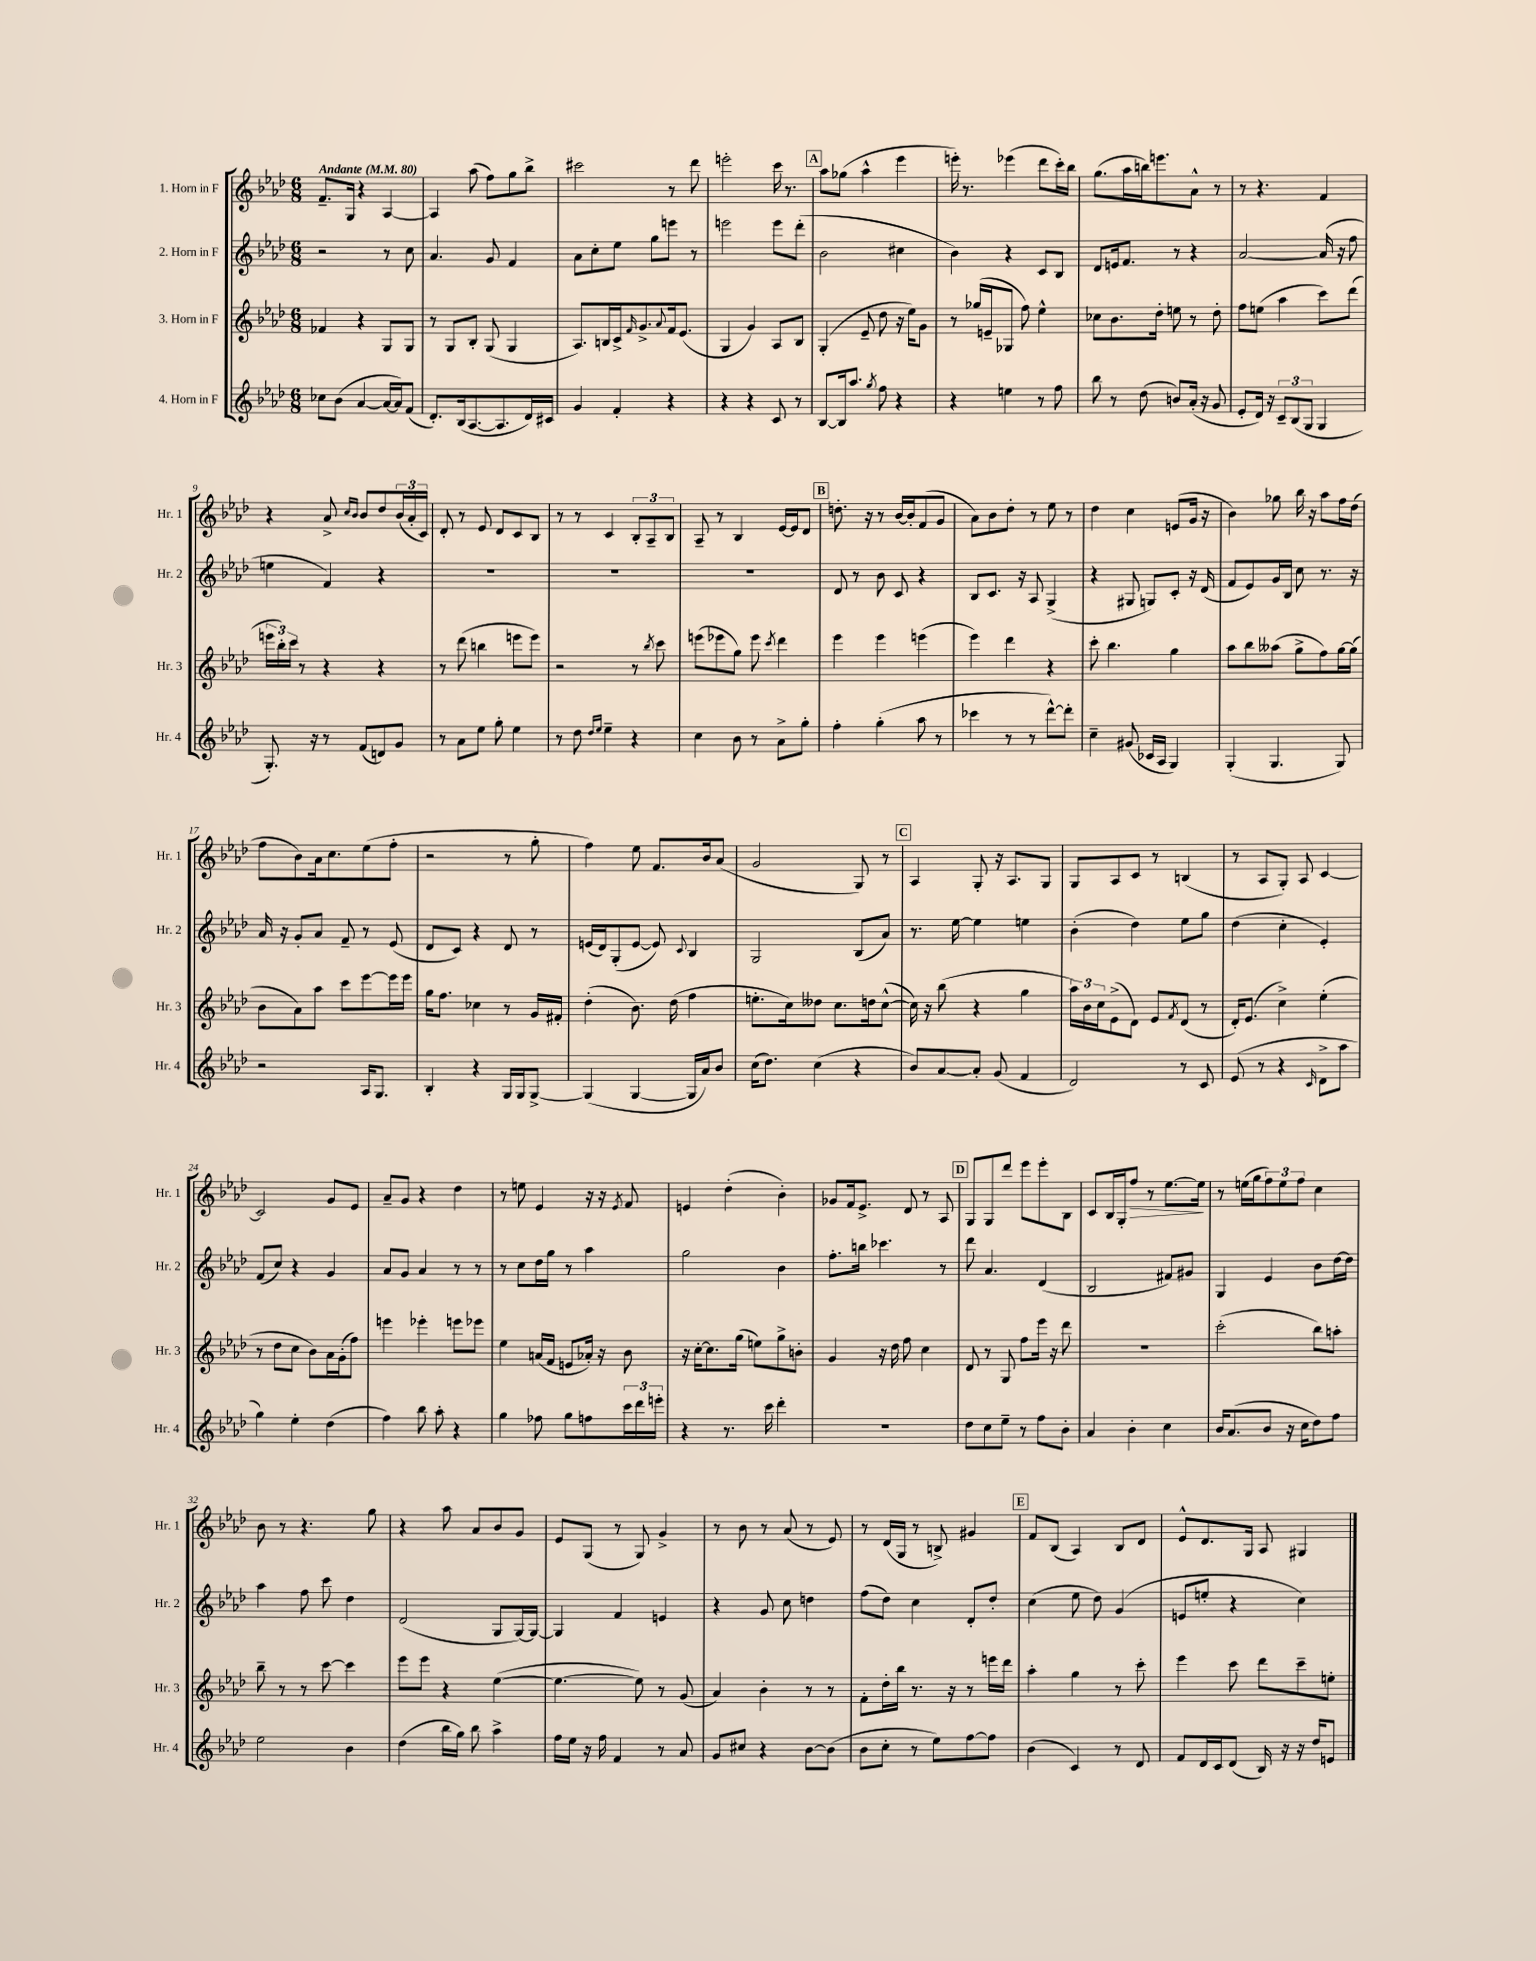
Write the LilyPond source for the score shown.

<<
\new StaffGroup <<
\new Staff = "s0" \with { instrumentName = "1. Horn in F" shortInstrumentName = "Hr. 1" } {
    \clef treble \key aes \major \numericTimeSignature \time 6/8 \tempo "Andante" 4 = 80
    f'8.-- g16 r4 aes4~ |
    aes4 aes''8( f''8) g''8 bes''8-> |
    cis'''2 r8 des'''8 |
    e'''2-. c'''16 r8. |
    \mark \markup { \box "A" } aes''8 ges''8( aes''4-^ ees'''4 |
    e'''16-.) r8. ees'''4( des'''8 c'''16-.) bes''16 |
    g''8.( aes''16 b''16) e'''8. aes'8-^ r8 |
    r8 r4. f'4 |
    r4 aes'8-> \grace { c''16 bes'16 } bes'8 des''8 \tuplet 3/2 { bes'16( aes'16-. c'16) } |
    des'8-. r8 ees'8 des'8 c'8 bes8 |
    r8 r8 c'4 \tuplet 3/2 { bes8-. aes8-- bes8 } |
    aes8-- r8 bes4 ees'16~ ees'16 des'8 |
    \mark \markup { \box "B" } d''8.-. r16 r8 bes'16~ bes'16-. f'8( g'8 |
    aes'8) bes'8 des''8-. r8 ees''8 r8 |
    des''4 c''4 e'8( g'16 r16 |
    bes'4) ges''8 bes''16 r16 aes''8 f''16 des''16( |
    f''8 bes'8) aes'16 c''8. ees''8( f''8-. |
    r2 r8 g''8-. |
    f''4) ees''8 f'8. bes'16 aes'8( |
    g'2 g8) r8 |
    \mark \markup { \box "C" } aes4 g8-. r16 aes8. g8 |
    g8 aes8 c'8 r8 b4( |
    r8 aes8 g8-.) aes8 c'4~ |
    c'2 g'8 ees'8 |
    aes'8-- g'8 r4 des''4 |
    r8 e''8 ees'4 r16 r16 \acciaccatura { ees'8 } f'8 |
    e'4 des''4-.( bes'4-.) |
    ges'8 f'16 ees'8.-> des'8 r8 aes8 |
    \mark \markup { \box "D" } g8 g8 des'''8 ees'''8 ees'''8-. bes8 |
    c'8 bes16 g16-. f''8\> r8 ees''8.~ ees''16\! |
    r8 e''16( g''16 \tuplet 3/2 { f''8) e''8 f''8 } c''4 |
    bes'8 r8 r4. g''8 |
    r4 aes''8 aes'8 bes'8 g'8 |
    ees'8 g8( r8 g8) g'4-> |
    r8 bes'8 r8 aes'8( r8 ees'8) |
    r8 des'16( g16 r8 b8->) gis'4 |
    \mark \markup { \box "E" } f'8 bes8( aes4) bes8 des'8 |
    ees'8-^ des'8. g16 aes8 gis4 \bar "|." |
}
\new Staff = "s1" \with { instrumentName = "2. Horn in F" shortInstrumentName = "Hr. 2" } {
    \clef treble \key aes \major \numericTimeSignature \time 6/8
    r2 r8 c''8 |
    aes'4. g'8 f'4 |
    aes'8 c''8-. ees''8 g''8 e'''8 r8 |
    e'''2 e'''8 des'''8-.( |
    \mark \markup { \box "A" } bes'2 cis''4 |
    bes'4) r4 c'8 bes8 |
    des'8 e'16 f'8. r8 r4 |
    aes'2~ aes'16( r16 f''8 |
    e''4 f'4) r4 |
    R2. |
    R2. |
    R2. |
    \mark \markup { \box "B" } des'8 r8 bes'8 c'8 r4 |
    bes8 c'8. r16 aes8 g4->( |
    r4 gis8 g8) c'8-. r16 des'16( |
    f'8 ees'8) g'16 bes16 c''8 r8. r16 |
    aes'16 r16 g'8-. aes'8 f'8-- r8 ees'8( |
    des'8 c'8) r4 des'8 r8 |
    e'16( des'16) g8-.( e'8~ e'8) \appoggiatura { c'8 } bes4 |
    g2 bes8( aes'8) |
    \mark \markup { \box "C" } r8. ees''16~ ees''4 e''4 |
    bes'4-.( des''4) ees''8 g''8 |
    des''4( c''4-. ees'4-.) |
    f'8( c''8) r4 g'4 |
    aes'8 g'8 aes'4 r8 r8 |
    r8 c''8 des''16 g''16 r8 aes''4 |
    g''2 bes'4 |
    f''8.-. b''16 ces'''4. r8 |
    \mark \markup { \box "D" } des'''8 aes'4. des'4( |
    bes2 fis'8) gis'8 |
    g4 ees'4 bes'8 des''16~ des''16 |
    aes''4 f''8 c'''8 des''4 |
    des'2( g8 g16~) g16~ |
    g4 f'4 e'4 |
    r4 g'8 c''8 d''4 |
    f''8( des''8) c''4 des'8-. des''8-. |
    \mark \markup { \box "E" } c''4( ees''8 des''8) g'4( |
    e'8 e''8-. r4 c''4) \bar "|." |
}
\new Staff = "s2" \with { instrumentName = "3. Horn in F" shortInstrumentName = "Hr. 3" } {
    \clef treble \key aes \major \numericTimeSignature \time 6/8
    fes'4 r4 g8 g8 |
    r8 g8 bes8-. g8( g4 |
    aes8.) b16 c'16-> \grace { f'16 } g'8.-> \appoggiatura { aes'8 } f'16 ees'8.( |
    g4 g'4) aes8 bes8 |
    \mark \markup { \box "A" } g4-.( ees'8-- des''8 r16 ees''16) g'8 |
    r8 ges''16( e'16-- ges8 f''8) ees''4-^ |
    ces''8 bes'8. des''16-. e''8 r8 des''8-. |
    f''8 e''8( aes''4 c'''8) des'''8( |
    \tuplet 3/2 { e'''16 bes''16-.) c'''16 } r8 r4 r4 |
    r8 des'''8( b''4 e'''8 e'''8) |
    r2 r8 \acciaccatura { bes''8 } c'''8 |
    e'''8( ees'''8 g''8) ees'''8 \acciaccatura { c'''8 } des'''4 |
    \mark \markup { \box "B" } ees'''4 ees'''4 e'''4( |
    ees'''4) des'''4 r4 |
    c'''8-. bes''4. g''4 |
    aes''8 bes''8 aeses''8( g''8-> f''8) g''16~ g''16( |
    bes'8 aes'8) aes''8 c'''8 ees'''8~ ees'''16 ees'''16 |
    g''16 f''8. ces''4 r8 g'16 fis'16-. |
    des''4-.( bes'8.) des''16( f''4 |
    e''8.-. c''16) deses''8 c''8. d''16 c''8~-^( |
    \mark \markup { \box "C" } c''16) r16 bes''8( r4 g''4 |
    \tuplet 3/2 { aes''16) bes'16 c''16 } ees'8->( des'8) ees'8 \acciaccatura { f'8 } des'8( r8 |
    des'16-.) ees'8.( c''4->) ees''4-.( |
    r8 des''8 c''8 bes'8) aes'16 g'16-.( f''8) |
    e'''4 ees'''4-. e'''8 ees'''8 |
    ees''4 a'16( f'16 e'8 aes'16-.) r16 bes'8 |
    r16 c''16~-. c''8. g''16( e''8) g''8-> b'8-. |
    g'4 r16 des''16 f''8 c''4 |
    \mark \markup { \box "D" } des'8 r8 g8 f''8 ees'''16 r16 des'''8 |
    R2. |
    c'''2-.( bes''8) a''8-. |
    bes''8-- r8 r8 c'''8~ c'''4 |
    ees'''8 ees'''8 r4 ees''4~( |
    ees''4.~ ees''8) r8 g'8( |
    aes'4) bes'4-. r8 r8 |
    f'8-. des''16-. bes''16 r8. r16 r8 e'''16 des'''16 |
    \mark \markup { \box "E" } aes''4-. g''4 r8 c'''8-. |
    ees'''4 c'''8 des'''8 c'''8-- e''8-. \bar "|." |
}
\new Staff = "s3" \with { instrumentName = "4. Horn in F" shortInstrumentName = "Hr. 4" } {
    \clef treble \key aes \major \numericTimeSignature \time 6/8
    ces''8 bes'8( aes'4~ aes'16~ aes'16) f'8( |
    des'8.-.) bes16( aes8.~ aes8. des'16) cis'16 |
    g'4 f'4-. r4 |
    r4 r4 c'8 r8 |
    \mark \markup { \box "A" } bes8~ bes16 aes''8. \acciaccatura { g''8 } f''8 r4 |
    r4 e''4 r8 f''8 |
    bes''8 r8 des''8( b'8) aes'16-.( r16 g'8 |
    ees'8-. des'16) r16 \tuplet 3/2 { c'8-- bes8( g8 } g4 |
    g8.-.) r16 r8 f'8( d'8) g'8 |
    r8 aes'8 ees''8 g''8-. ees''4 |
    r8 des''8 \grace { des''16 ees''16 } ees''4-- r4 |
    c''4 bes'8 r8 aes'8-> g''8-. |
    \mark \markup { \box "B" } f''4-. g''4-.( aes''8 r8 |
    ces'''4 r8 r8 des'''8~-^) des'''8-. |
    c''4-- gis'8( ces'16 aes16 g4) |
    g4-.( g4. g8) |
    r2 aes16 g8. |
    bes4-. r4 g16 g16 g8~-> |
    g4( g4~ g16 aes'16) bes'8 |
    c''16( des''8.) c''4( r4 |
    \mark \markup { \box "C" } bes'8) aes'8~ aes'8-. g'8( f'4 |
    des'2) r8 c'8 |
    ees'8( r8 r4 \grace { c'16 } des'8-> aes''8 |
    g''4) ees''4-. des''4( |
    f''4) bes''8 aes''8-. r4 |
    g''4 fes''8 g''8 f''8 \tuplet 3/2 { c'''16 des'''16 e'''16-. } |
    r4 r8. c'''16 des'''4-. |
    R2. |
    \mark \markup { \box "D" } des''8 c''8 ees''8-- r8 f''8 bes'8-. |
    aes'4 bes'4-. c''4 |
    bes'16 aes'8.( bes'8 r16 c''16 des''8) f''8 |
    ees''2 bes'4 |
    des''4( bes''16 g''16) bes''8 aes''4-> |
    f''16 ees''16 r16 f''16 f'4 r8 aes'8 |
    g'8 cis''8 r4 bes'8~ bes'8( |
    bes'8 c''8-. r8 ees''8) f''8~ f''8 |
    \mark \markup { \box "E" } bes'4( c'4) r8 des'8 |
    f'8 des'16 c'16 des'8( bes16) r16 r16 des''16 e'8 \bar "|." |
}
>>
>>
